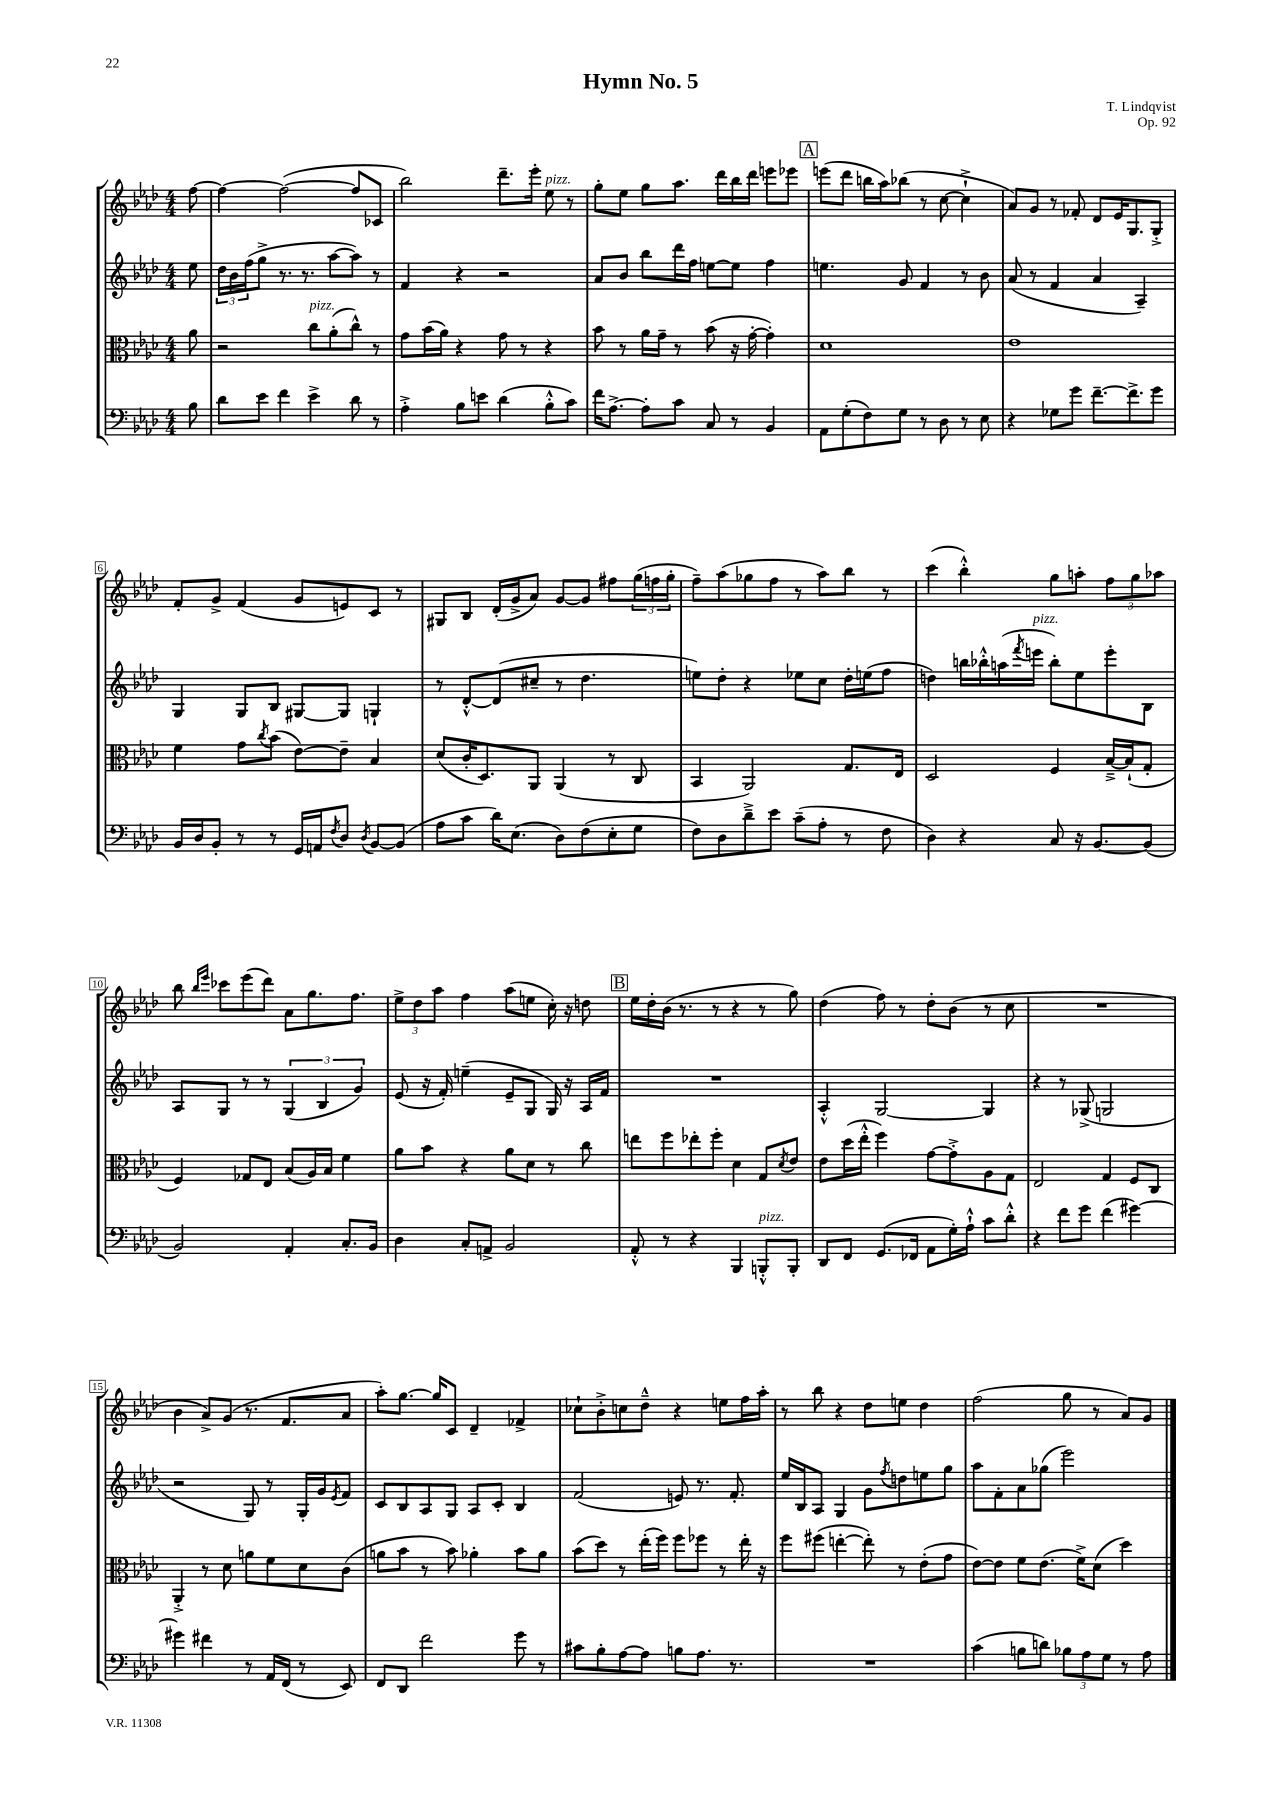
\header { title = "Hymn No. 5" composer = "T. Lindqvist" opus = "Op. 92" }
<<
\new StaffGroup <<
\new Staff = "s0" {
    \clef treble \key aes \major \numericTimeSignature \time 4/4 \partial 8
    f''8~ |
    f''4~ f''2~( f''8 ces'8 |
    bes''2) des'''8.-- ees'''16-. ees''8^\markup { \italic "pizz." } r8 |
    g''8-. ees''8 g''8 aes''8. des'''16 bes''16 des'''16 e'''8 ees'''8 |
    \mark \markup { \box "A" } e'''8( des'''8 b''16 aes''16) bes''8( r8 c''8~ c''4-!-> |
    aes'8) g'8 r8 fes'8-. des'8 ees'16 g8. g8-.-> |
    f'8-. g'8-> f'4( g'8 e'8) c'8 r8 |
    gis8 bes8 des'16-.( g'16-> aes'8) g'8~ g'8 fis''8 \tuplet 3/2 { g''16( f''16 g''16-. } |
    f''8--) aes''8( ges''8 f''8 r8 aes''8) bes''8 r8 |
    c'''4( bes''4-.-^) g''8 a''8-. \tuplet 3/2 { f''8 g''8 aes''8 } |
    bes''8 \grace { bes''16 ees'''16 } ces'''8 ees'''8( des'''8) aes'8 g''8. f''8. |
    \tuplet 3/2 { ees''8-> des''8 aes''8 } f''4 aes''8( e''8 c''16-.) r16 d''8 |
    \mark \markup { \box "B" } ees''16 des''16-. bes'16( r8. r8 r4 r8 g''8) |
    des''4( f''8) r8 des''8-. bes'8( r8 c''8 |
    R1 |
    bes'4 aes'8->) g'8( r8. f'8. aes'8 |
    aes''8-.) g''8.~ g''16 c'8 des'4-- fes'4-> |
    ces''8-! bes'8-.-> c''8 des''8---^ r4 e''8 f''16 aes''16-. |
    r8 bes''8 r4 des''8 e''8 des''4 |
    f''2( g''8 r8 aes'8) g'8 \bar "|." |
}
\new Staff = "s1" {
    \clef treble \key aes \major \numericTimeSignature \time 4/4 \partial 8
    ees''8 |
    \tuplet 3/2 { des''16 bes'16 f''16( } g''8-> r8. r8. aes''8~ aes''8) r8 |
    f'4 r4 r2 |
    aes'8 bes'8 bes''8 des'''16 f''16 e''8~ e''8 f''4 |
    \mark \markup { \box "A" } e''4. g'8 f'4 r8 bes'8 |
    aes'8( r8 f'4 aes'4 aes4--) |
    g4 g8 bes8 gis8~ gis8 g4-! |
    r8 des'8~-.-^ des'8( cis''8-- r8 des''4. |
    e''8) des''8-. r4 ees''8 c''8 des''16-. e''16( f''8 |
    d''4) b''16 bes''16-.-^ a''16( \acciaccatura { f'''8 } e'''16^\markup { \italic "pizz." } bes''8-.) ees''8 e'''8-. bes8 |
    aes8 g8 r8 r8 \tuplet 3/2 { g4( bes4 g'4) } |
    ees'8( r16 f'16-.) e''4--( ees'8-- g8 g16) r16 aes16 f'16 |
    \mark \markup { \box "B" } R1 |
    aes4-.-^ g2~ g4 |
    r4 r8 ges8->( g2 |
    r2 g8) r8 g16-. g'16 \acciaccatura { ees'8 } f'8 |
    c'8 bes8 aes8 g8 aes8 c'8-. bes4 |
    f'2( e'8) r8. f'8.-. |
    ees''16 bes16 aes8 g4 g'8 \acciaccatura { f''8 } d''8 e''8 g''8 |
    aes''8 f'8-. aes'8 ges''8( ees'''2) \bar "|." |
}
\new Staff = "s2" {
    \clef alto \key aes \major \numericTimeSignature \time 4/4 \partial 8
    aes'8 |
    r2 c''8^\markup { \italic "pizz." } aes'8-.( c''8-^) r8 |
    g'8 bes'16( aes'16) r4 g'8 r8 r4 |
    bes'8 r8 aes'16 g'16-- r8 bes'8( r16 g'16~-. g'4-.) |
    \mark \markup { \box "A" } des'1 |
    ees'1 |
    f'4 g'8 \acciaccatura { c''8 } bes'8( ees'8~) ees'8-- bes4 |
    des'8( c'16-. des8.) aes,8 aes,4( r8 c8 |
    bes,4 aes,2) g8. ees16 |
    des2 f4 bes16~---> bes16-!( g8-. |
    f4) ges8 ees8 bes8( aes16) bes16 f'4 |
    aes'8 bes'8 r4 aes'8 des'8 r8 c''8 |
    \mark \markup { \box "B" } e''8 f''8 ees''8-. f''8-. des'4 g8 \acciaccatura { des'8 } ees'8 |
    ees'8 des''16( ees''16-.-^ f''4) g'8~ g'8-.-> aes8 g8 |
    ees2 g4 f8 c8 |
    aes,4-.-> r8 des'8 a'8 f'8 des'8 c'8( |
    a'8 bes'8 r8 bes'8) aes'4-. bes'8 aes'8 |
    bes'8( des''8) r8 ees''16-.( f''16) f''8 fes''8 r8 ees''16-. r16 |
    f''8 fis''8( e''4~-. e''8-.) r8 ees'8-.( g'8 |
    ees'8~) ees'8 f'8 ees'8.( f'16->) des'8( des''4) \bar "|." |
}
\new Staff = "s3" {
    \clef bass \key aes \major \numericTimeSignature \time 4/4 \partial 8
    bes8 |
    des'8 ees'8 f'4 ees'4-> des'8 r8 |
    aes4-.-> bes8 e'8 des'4( bes8-.-^ c'8) |
    f'16 aes8.~-> aes8-. c'8 c8 r8 bes,4 |
    \mark \markup { \box "A" } aes,8 g8-.( f8) g8 r8 des8 r8 ees8 |
    r4 ges8 g'8 f'8.~-- f'8.-> g'8 |
    bes,16 des16 bes,8-. r8 r8 g,16 a,16 \acciaccatura { f8 } des8 \acciaccatura { des8 } bes,8~ bes,8( |
    aes8 c'8 des'16) ees8.( des8) f8( ees8-. g8 |
    f8) des8 des'8---> ees'8 c'8--( aes8-. r8 f8 |
    des4) r4 c8 r16 bes,8.~ bes,8( |
    bes,2) aes,4-. c8.-. bes,16 |
    des4 c8-. a,8-> bes,2 |
    \mark \markup { \box "B" } aes,8-.-^ r8 r4 bes,,4 b,,8-.-^^\markup { \italic "pizz." } b,,8-. |
    des,8 f,8 g,8.( fes,16 aes,8 g16-.) aes16-!-^ c'8 des'8-.-^ |
    r4 f'8 g'8 f'4( gis'4~) |
    gis'4 fis'4 r8 aes,16 f,16( r8 ees,8) |
    f,8 des,8 f'2 g'8 r8 |
    cis'8 bes8-. aes8~ aes8 b8 aes8. r8. |
    R1 |
    c'4( b8 d'8) \tuplet 3/2 { bes8 aes8 g8 } r8 aes8 \bar "|." |
}
>>
>>
\layout { \context { \Score \override BarNumber.stencil = #(make-stencil-boxer 0.1 0.3 ly:text-interface::print) } }
